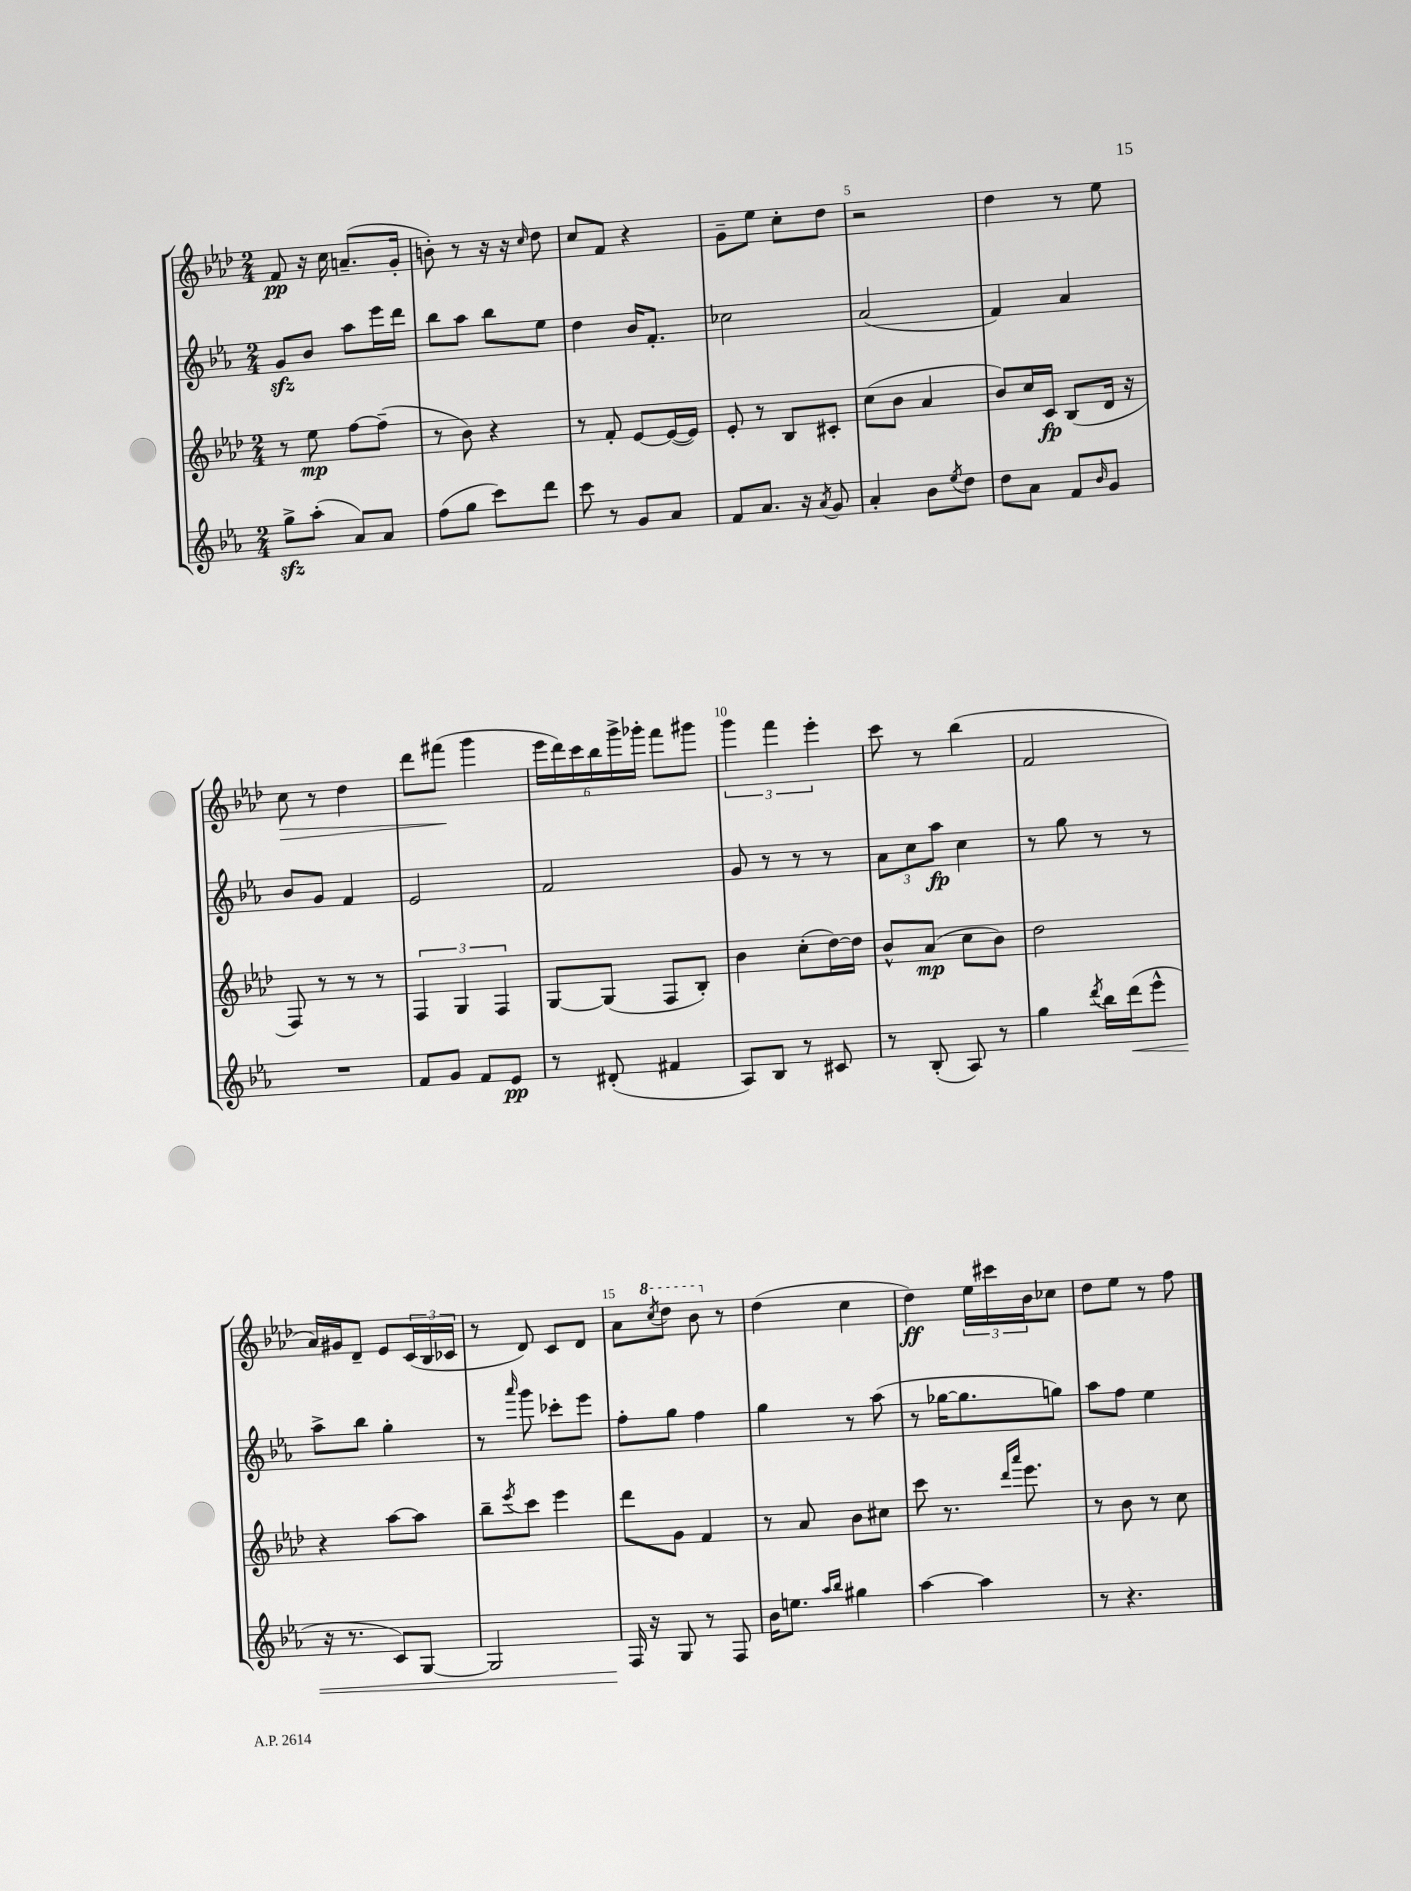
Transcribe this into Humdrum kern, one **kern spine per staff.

**kern	**kern	**kern	**kern
*staff4	*staff3	*staff2	*staff1
*clefG2	*clefG2	*clefG2	*clefG2
*k[b-e-a-]	*k[b-e-a-d-]	*k[b-e-a-]	*k[b-e-a-d-]
*M2/4	*M2/4	*M2/4	*M2/4
8gg^	8r	8g	8f
(8aa-'	8ee-	8b-	16r
.	.	.	16cc
8a-)	[8ff	8aa-	(8.a~
8a-	(8ff~]	16eee-	.
.	.	16ddd	16g'
=	=	=	=
(8ff	8r	8bb-	8b')
8gg	8b-)	8aa-	8r
8ccc)	4r	8bb-	16r
.	.	.	16r
.	.	.	16qqcc
8ddd	.	8ee-	8dd-
=	=	=	=
8ccc	8r	4dd	8cc
8r	8f'	.	8f
8g	[8e-	16b-	4r
.	.	8.f'	.
8a-	(16e-_	.	.
.	16e-])	.	.
=	=	=	=
8f	8e-'	2cc-	8g~
8.a-	8r	.	8ee-
.	8B-	.	8cc'
16r	.	.	.
8qa-	.	.	.
8g	8c#'	.	8dd-
=	=	=	=
4a-'	(8cc	(2a-	2r
.	8b-	.	.
8b-	4a-	.	.
8qee-	.	.	.
8dd	.	.	.
=	=	=	=
8dd	8b-)	4f)	4dd-
8a-	16cc	.	.
.	16c	.	.
8f	(8B-	4a-	8r
16qqb-	.	.	.
8g	16d-	.	8ee-
.	16r	.	.
=	=	=	=
2r	8F)	8b-	8cc
.	8r	8g	8r
.	8r	4f	4dd-
.	8r	.	.
=	=	=	=
8f	6F	2e-	8ddd-
8g	.	.	(8fff#
.	6G	.	.
8f	.	.	4ggg
.	6F	.	.
8e-	.	.	.
=	=	=	=
8r	[8G	2f	24eee-
.	.	.	24ddd-)
.	.	.	24ccc
(8d#'	(8G]	.	24bb-
.	.	.	24ggg^
.	.	.	24ggg-'
4f#	8F	.	8fff
.	8B-')	.	8ggg#
=	=	=	=
8A-)	4b-	8g	6ggg
8B-	.	8r	.
.	.	.	6fff
8r	(8cc'	8r	.
.	.	.	6eee-'
8c#	[16dd-)	8r	.
.	16dd-]	.	.
=	=	=	=
8r	8b-^^	12a-	8ccc
.	.	12cc	.
(8B-'	(8a-	.	8r
.	.	12aa-	.
8A-)	8cc	4cc	(4bb-
8r	8b-)	.	.
=	=	=	=
4gg	2dd-	8r	2f
.	.	8gg	.
8qddd	.	.	.
16bb-	.	8r	.
(16ddd	.	.	.
8eee-^^	.	8r	.
=	=	=	=
16r	4r	8aa-^	16a-)
8.r	.	.	16g#
.	.	8bb-	8d-~
8c)	[8aa-	4gg'	8e-
[8G	8aa-]	.	(24c
.	.	.	24B-
.	.	.	24c-
=	=	=	=
2G]	8bb-~	8r	8r
.	8qeee-	16qqaaa-	.
.	8ccc	8ggg	8d-)
.	4eee-	8ccc-'	8c
.	.	8eee-	8d-
=	=	=	=
16F	8ddd-	8ff'	8a-
16r	.	.	.
.	.	.	8qccc
8G	8g	8gg	8ddd-
8r	4f	4ff	8bb-
8F	.	.	8r
=	=	=	=
16b-	8r	4gg	(4dd-
8.ee	.	.	.
.	8a-	.	.
16qqaa-	.	.	.
16qqbb-	.	.	.
4gg#	8b-	8r	4cc
.	8cc#	(8aa-	.
=	=	=	=
[4aa-	8ccc	8r	4dd-)
.	8.r	[16gg-	.
.	.	8.gg-]	.
4aa-]	.	.	24ee-
.	.	.	24ccc#
.	16qqddd-	.	.
.	16qqaaa-	.	.
.	8.eee-	.	.
.	.	.	24b-
.	.	8gg)	8cc-
=	=	=	=
8r	8r	8aa-	8dd-
4.r	8b-	8ff	8ee-
.	8r	4ee-	8r
.	8cc	.	8ff
==	==	==	==
*-	*-	*-	*-
